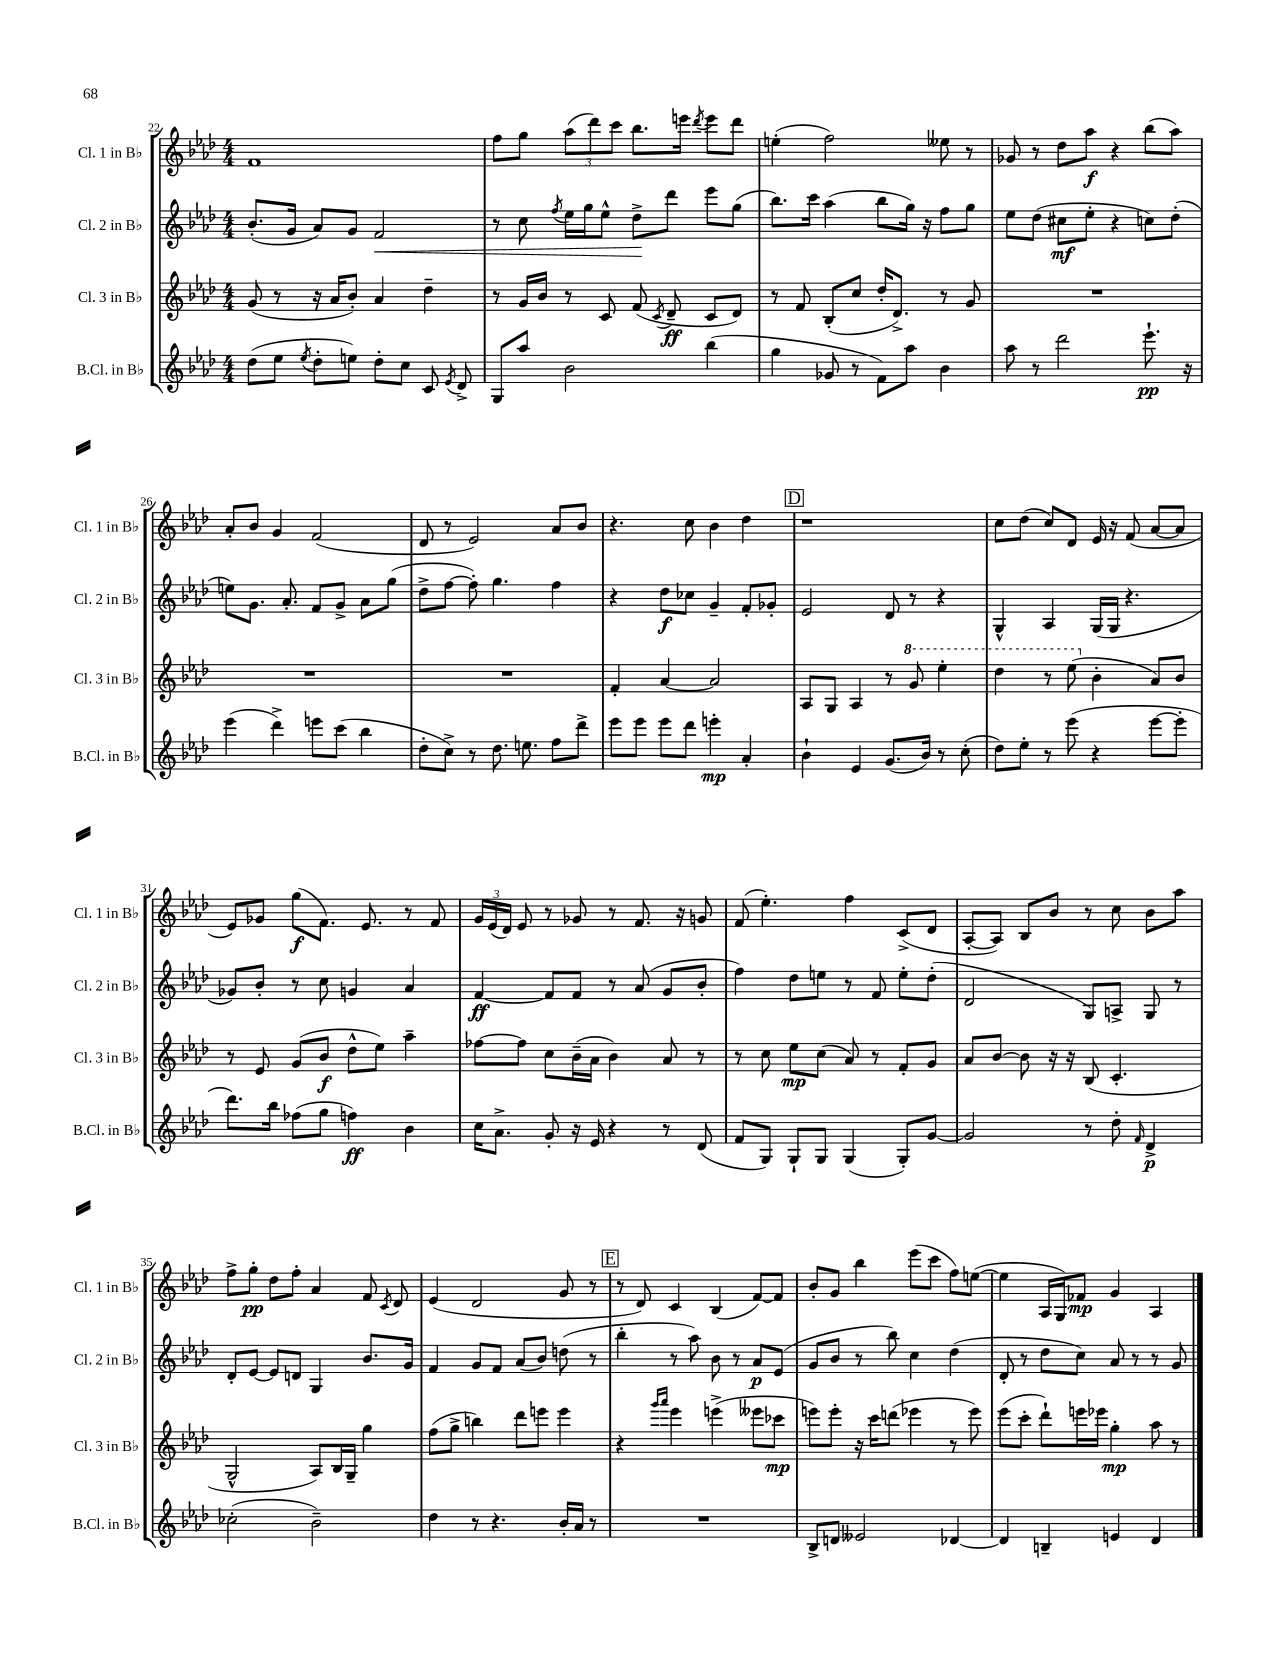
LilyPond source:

<<
\new StaffGroup <<
\new Staff = "s0" \with { instrumentName = "Cl. 1 in Bb" shortInstrumentName = "Cl. 1 in Bb" } {
    \clef treble \key aes \major \numericTimeSignature \time 4/4
    \autoBeamOff f'1 |
    f''8[ g''8] \tuplet 3/2 { aes''8[( des'''8) c'''8] } bes''8.[ e'''16] \acciaccatura { des'''8 } e'''8[ des'''8] |
    e''4-.( f''2) eeses''8 r8 |
    ges'8 r8 des''8[ aes''8]\f r4 bes''8[( aes''8]) |
    aes'8[-. bes'8] g'4 f'2( |
    des'8 r8 ees'2) aes'8[ bes'8] |
    r4. c''8 bes'4 des''4 |
    \mark \markup { \box "D" } r1 |
    c''8[ des''8]( c''8[) des'8] ees'16 r16 f'8( aes'8[~ aes'8] |
    ees'8[) ges'8] g''8[\f( f'8.]) ees'8. r8 f'8 |
    \tuplet 3/2 { g'16[ ees'16( des'16]) } ees'8 r8 ges'8 r8 f'8. r16 g'8 |
    f'8( ees''4.-.) f''4 c'8[->( des'8] |
    aes8[~-. aes8]) bes8[ bes'8] r8 c''8 bes'8[ aes''8] |
    f''8[-> g''8]-.\pp des''8[ f''8]-. aes'4 f'8 \acciaccatura { c'8 } des'8 |
    ees'4( des'2 g'8 r8 |
    \mark \markup { \box "E" } r8 des'8) c'4 bes4( f'8[~) f'8] |
    bes'8[-. g'8] bes''4 ees'''8[( c'''8] f''8[) e''8]~( |
    e''4 aes16[ g16) fes'8]\mp g'4 aes4 \bar "|." |
}
\new Staff = "s1" \with { instrumentName = "Cl. 2 in Bb" shortInstrumentName = "Cl. 2 in Bb" } {
    \clef treble \key aes \major \numericTimeSignature \time 4/4
    \autoBeamOff bes'8.[-.( g'16] aes'8[) g'8] f'2\< |
    r8 c''8 \acciaccatura { f''8 } ees''16[ g''16 ees''8]-^ des''8[->\! des'''8] ees'''8[ g''8]( |
    bes''8.[) c'''16] aes''4( bes''8[ g''16]) r16 f''8[ g''8] |
    ees''8[ des''8]( cis''8[\mf ees''8]-. r4 c''8[) des''8]-.( |
    e''8[) g'8.] aes'8.-. f'8[ g'8]-> aes'8[ g''8]( |
    des''8[-> f''8]~ f''8-.) g''4. f''4 |
    r4 des''8[\f ces''8] g'4-- f'8[-. ges'8]-. |
    \mark \markup { \box "D" } ees'2 des'8 r8 r4 |
    g4-^ aes4 g16[( g16] r4. |
    ges'8[) bes'8]-. r8 c''8 g'4 aes'4 |
    f'4~\ff f'8[ f'8] r8 aes'8( g'8[ bes'8]-. |
    f''4) des''8[ e''8] r8 f'8 e''8[-. des''8]-.( |
    des'2 g8[) a8]-> g8 r8 |
    des'8[-. ees'8]~ ees'8[ d'8] g4 bes'8.[ g'16] |
    f'4 g'8[ f'8] aes'8[( bes'8]) d''8( r8 |
    \mark \markup { \box "E" } bes''4-. r8 aes''8) bes'8 r8 aes'8[\p ees'8]( |
    g'8[ bes'8] r8 bes''8) c''4 des''4( |
    des'8-. r8 des''8[ c''8]) aes'8 r8 r8 g'8 \bar "|." |
}
\new Staff = "s2" \with { instrumentName = "Cl. 3 in Bb" shortInstrumentName = "Cl. 3 in Bb" } {
    \clef treble \key aes \major \numericTimeSignature \time 4/4
    \autoBeamOff g'8( r8 r16 aes'16[ bes'8]-.) aes'4 des''4-- |
    r8 g'16[ bes'16] r8 c'8 f'8( \acciaccatura { c'8 } des'8--\ff c'8[ des'8]) |
    r8 f'8 bes8[-.( c''8] des''16[-. des'8.]->) r8 g'8 |
    R1 |
    R1 |
    R1 |
    f'4-. aes'4~ aes'2 |
    \mark \markup { \box "D" } aes8[ g8] aes4 r8 \ottava #1 g''8 ees'''4-. |
    des'''4 r8 ees'''8( \ottava #0 bes'4-. aes'8[) bes'8] |
    r8 ees'8 g'8[( bes'8]\f des''8[-^ ees''8]) aes''4-- |
    fes''8[~ fes''8] c''8[ bes'16--( aes'16] bes'4) aes'8 r8 |
    r8 c''8 ees''8[\mp c''8]( aes'8) r8 f'8[-. g'8] |
    aes'8[ bes'8]~ bes'8 r16 r16 bes8( c'4.-. |
    g2-^ aes8[) bes16 g16]-- g''4 |
    f''8[( g''8]-> b''4) des'''8[ e'''8] e'''4 |
    \mark \markup { \box "E" } r4 \grace { g'''16[ aes'''16] } ees'''4 e'''4->( eeses'''8[ ces'''8]\mp |
    e'''8[) e'''8]-. r16 c'''16[ d'''8]( ees'''4 r8 ees'''8) |
    ees'''8[( c'''8]-. des'''8[-!) e'''16 ees'''16] g''4-.\mp aes''8 r8 \bar "|." |
}
\new Staff = "s3" \with { instrumentName = "B.Cl. in Bb" shortInstrumentName = "B.Cl. in Bb" } {
    \clef treble \key aes \major \numericTimeSignature \time 4/4
    \autoBeamOff des''8[( ees''8] \acciaccatura { ees''8 } des''8[-. e''8]) des''8[-. c''8] c'8 \acciaccatura { ees'8 } des'8-> |
    g8[ aes''8] bes'2 bes''4( |
    g''4 ges'8 r8 f'8[) aes''8] bes'4 |
    aes''8 r8 des'''2 ees'''8.-!\pp r16 |
    ees'''4( des'''4->) e'''8[ c'''8]( bes''4 |
    des''8[-. c''8]->) r8 des''8. e''8. f''8[ des'''8]-> |
    ees'''8[ ees'''8] ees'''8[ des'''8] e'''4-.\mp aes'4-. |
    \mark \markup { \box "D" } bes'4-! ees'4 g'8.[( bes'16]) r8 c''8-.( |
    des''8[) ees''8]-. r8 ees'''8( r4 ees'''8[~ ees'''8]-. |
    des'''8.[) bes''16] fes''8[( g''8] f''4\ff) bes'4 |
    c''16[ aes'8.]-> g'8-. r16 ees'16 r4 r8 des'8( |
    f'8[ g8]) g8[-! g8] g4( g8[-.) g'8]~ |
    g'2 r8 des''8-. \grace { f'16 } des'4->\p |
    ces''2-.( bes'2--) |
    des''4 r8 r4. bes'16[-. aes'16] r8 |
    \mark \markup { \box "E" } R1 |
    bes8[-> d'8] eeses'2 des'4~ |
    des'4 b4-- e'4 des'4 \bar "|." |
}
>>
>>
\layout { \context { \Score currentBarNumber = #22 } }
